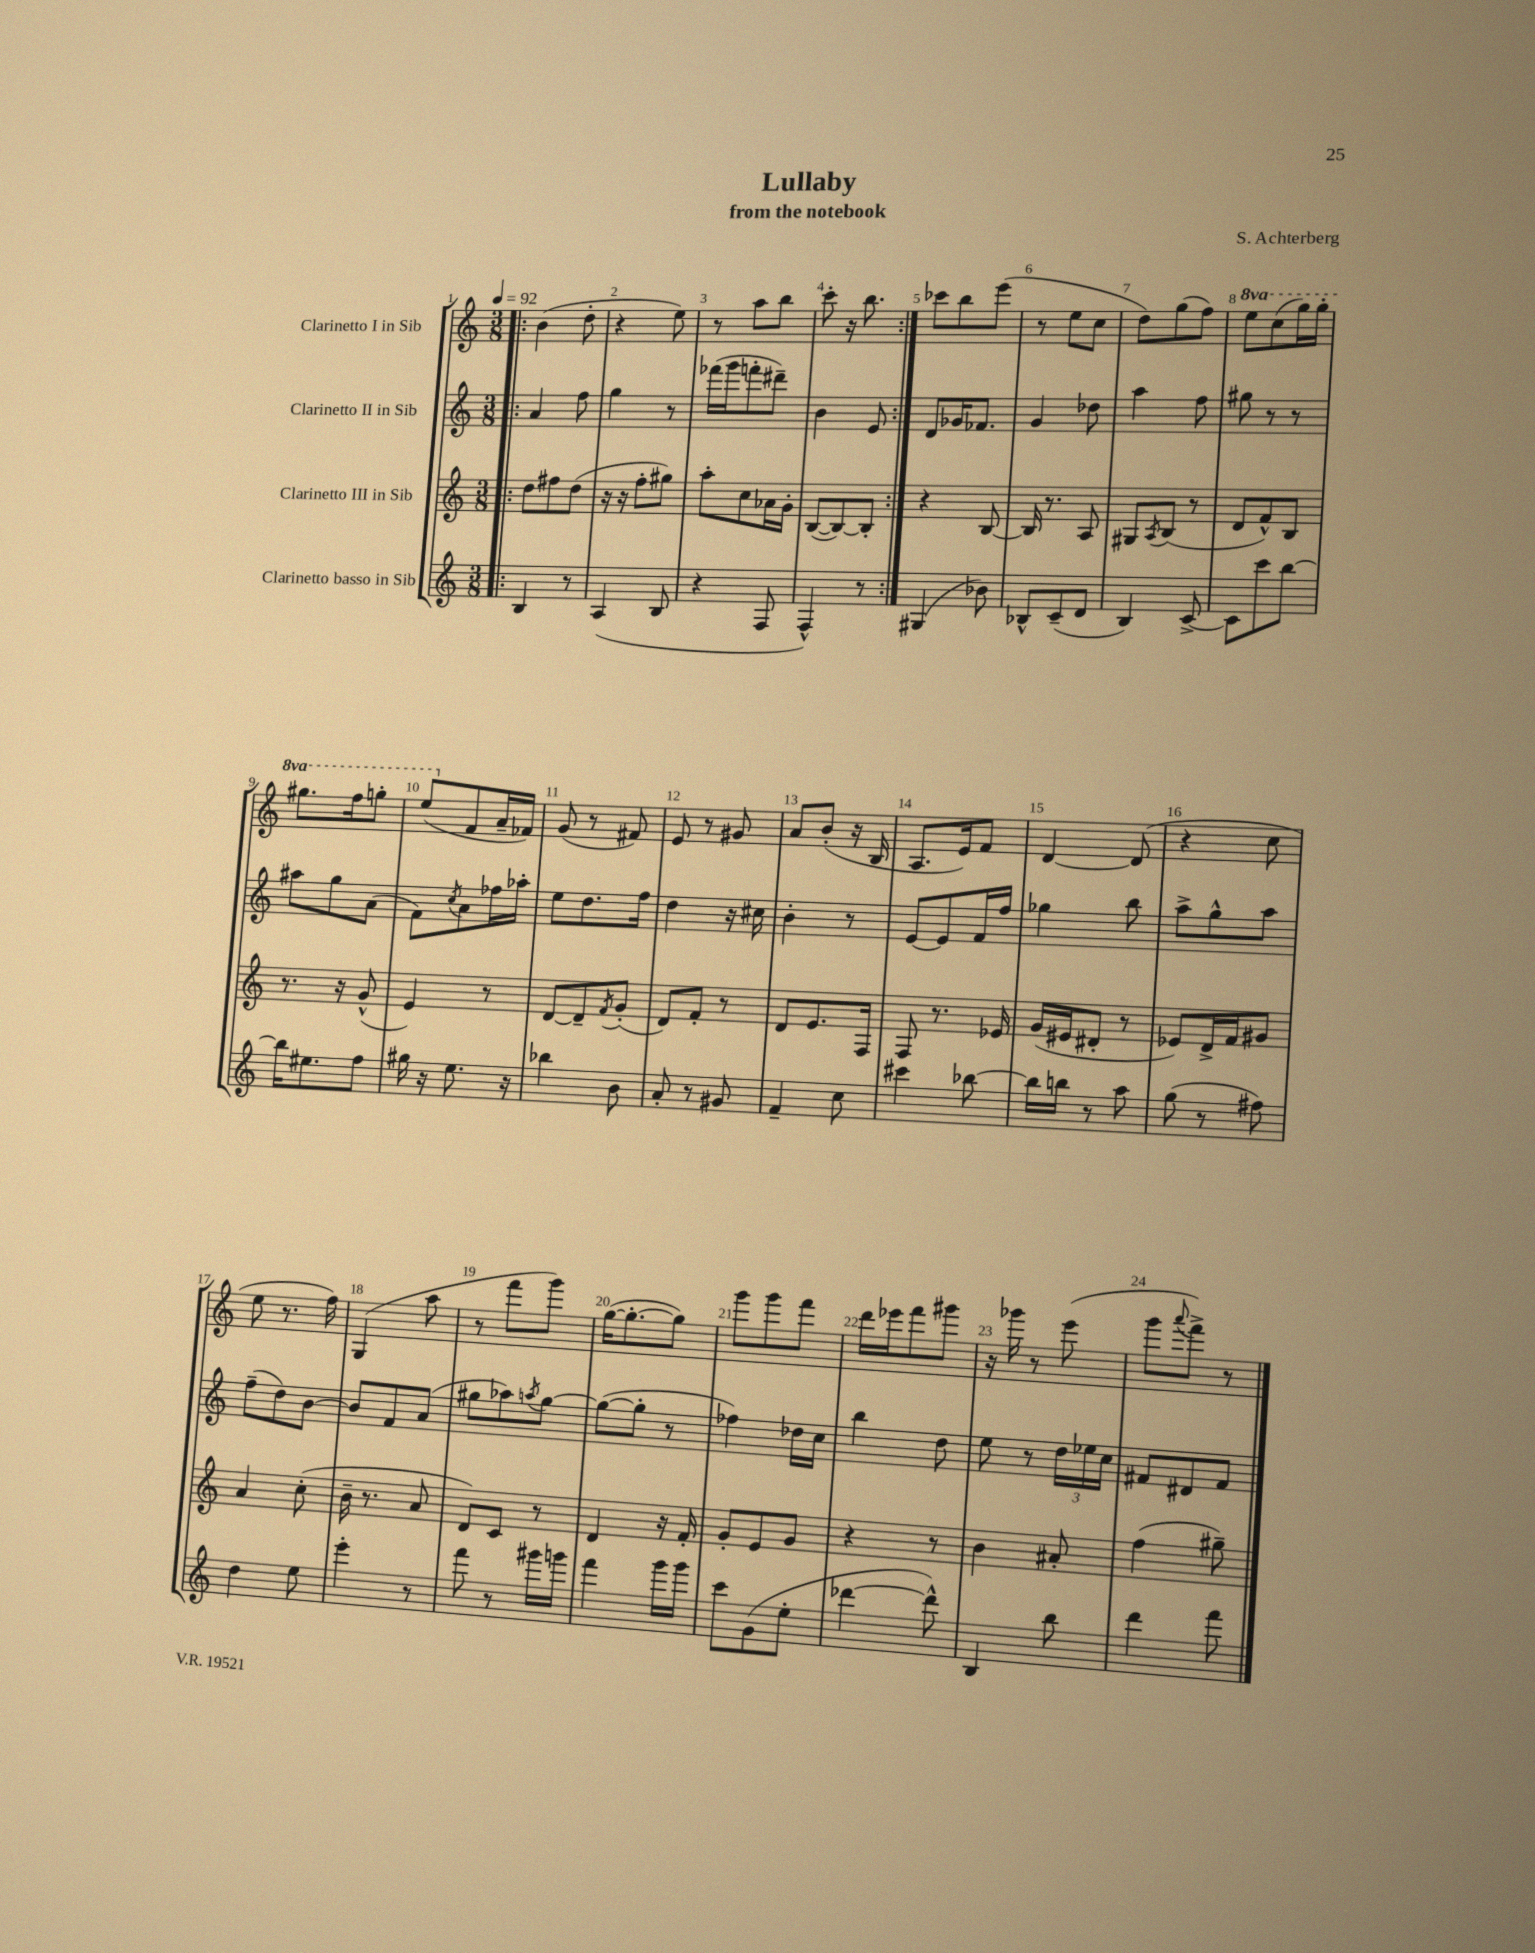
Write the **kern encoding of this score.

**kern	**kern	**kern	**kern
*staff4	*staff3	*staff2	*staff1
*clefG2	*clefG2	*clefG2	*clefG2
*k[]	*k[]	*k[]	*k[]
*M3/8	*M3/8	*M3/8	*M3/8
*MM92	*MM92	*MM92	*MM92
=!|:	=!|:	=!|:	=!|:
4B	8dd	4a	(4b
.	8ff#	.	.
8r	(8dd	8ff	8dd'
=	=	=	=
(4A	16r	4gg	4r
.	16r	.	.
.	8ff'	.	.
8B	8gg#)	8r	8ee)
=	=	=	=
4r	8aa'	(16fff-	8r
.	.	16ggg	.
.	8cc	8fff'	8aa
8F	16a-	8ddd#~)	8bb
.	16g'	.	.
=	=	=	=
4F^^)	([8B	4b	8ccc'
.	8B_)	.	16r
.	.	.	8.bb
8r	8B']	8e	.
=:|!	=:|!	=:|!	=:|!
(4G#	4r	8d	8ccc-
.	.	16g-	8bb
.	.	8.f-	.
8b-)	[8B	.	(8eee
=	=	=	=
8B-^^	16B]	4g	8r
.	8.r	.	.
(8c~	.	.	8ee
8d	8A	8dd-	8cc
=	=	=	=
4B)	8G#	4aa	8dd)
.	8qA	.	.
.	(8B	.	(8gg
[8c^	8r	8ff	8ff)
=	=	=	=
8c]	8d	8gg#	8eee
8ccc	8f^^)	8r	(8ccc
[8bb	8B	8r	16ggg)
.	.	.	16ggg'
=	=	=	=
16bb]	8.r	8aa#	8.ggg#
8.ee#	.	.	.
.	.	8gg	.
.	16r	.	16fff
8ff	(8g^^	(8a	8ggg'
=	=	=	=
16gg#	4e)	8f)	(8eee
16r	.	.	.
.	.	8qcc	.
8.ee	.	8a	8f
.	8r	16ff-	16a~
16r	.	16aa-'	16f-)
=	=	=	=
4bb-	[8d	8ee	(8g
.	8d~]	8.dd	8r
.	8qf	.	.
8b	(8g'	.	8f#)
.	.	16ff	.
=	=	=	=
8a'	8d)	4dd	8e
8r	8f'	.	8r
8g#	8r	16r	8g#
.	.	16cc#	.
=	=	=	=
4f~	8d	4b'	8a
.	8.e	.	(8b'
8cc	.	8r	16r
.	16F	.	16B
=	=	=	=
4ccc#	8F	[8e	8.A
.	8.r	8e]	.
.	.	.	16e)
[8bb-	.	16f	8f
.	16e-	16ff	.
=	=	=	=
16bb-]	(16g	4gg-	[4d
16bb	16e#	.	.
8r	8d#'	.	.
8aa	8r	8bb	(8d]
=	=	=	=
(8gg	8e-)	8aa^	4r
8r	16d^	8gg^^	.
.	16f	.	.
8ff#)	8g#	8aa	8cc
=	=	=	=
4dd	4a	(8ff~	8ee
.	.	8dd)	8.r
8ee	(8cc'	[8b	.
.	.	.	16ff)
=	=	=	=
4eee'	16b~	8b]	(4G
.	8.r	.	.
.	.	8f	.
8r	8a	(8a	8aa
=	=	=	=
8fff	8d)	8gg#	8r
8r	8c	8aa-)	8fff
.	.	8qaa	.
16ggg#	8r	[8gg#	8ggg)
16ggg	.	.	.
=	=	=	=
4fff	4d	(8gg#_	([16gg
.	.	.	8.gg'_
.	.	8gg#']	.
16ggg	16r	8r	8gg])
16ggg	16f'	.	.
=	=	=	=
8ccc	8g'	4ff-)	8ggg
(8g	8e	.	8ggg
8ee'	8g	16dd-	8fff
.	.	16cc	.
=	=	=	=
[4ddd-	4r	4bb	16ddd
.	.	.	16eee-
.	.	.	8fff
8ddd-^^])	8r	8dd	8ggg#
=	=	=	=
4B	4b	8ee	16r
.	.	.	16ggg-
.	.	8r	8r
8bb	8a#'	24dd	(8eee
.	.	24ee-	.
.	.	24cc	.
=	=	=	=
4ddd	(4ff	8f#	8ggg
.	.	.	8qqaaa
.	.	8d#	8fff^)
8fff	8gg#~)	8f#	8r
==	==	==	==
*-	*-	*-	*-
